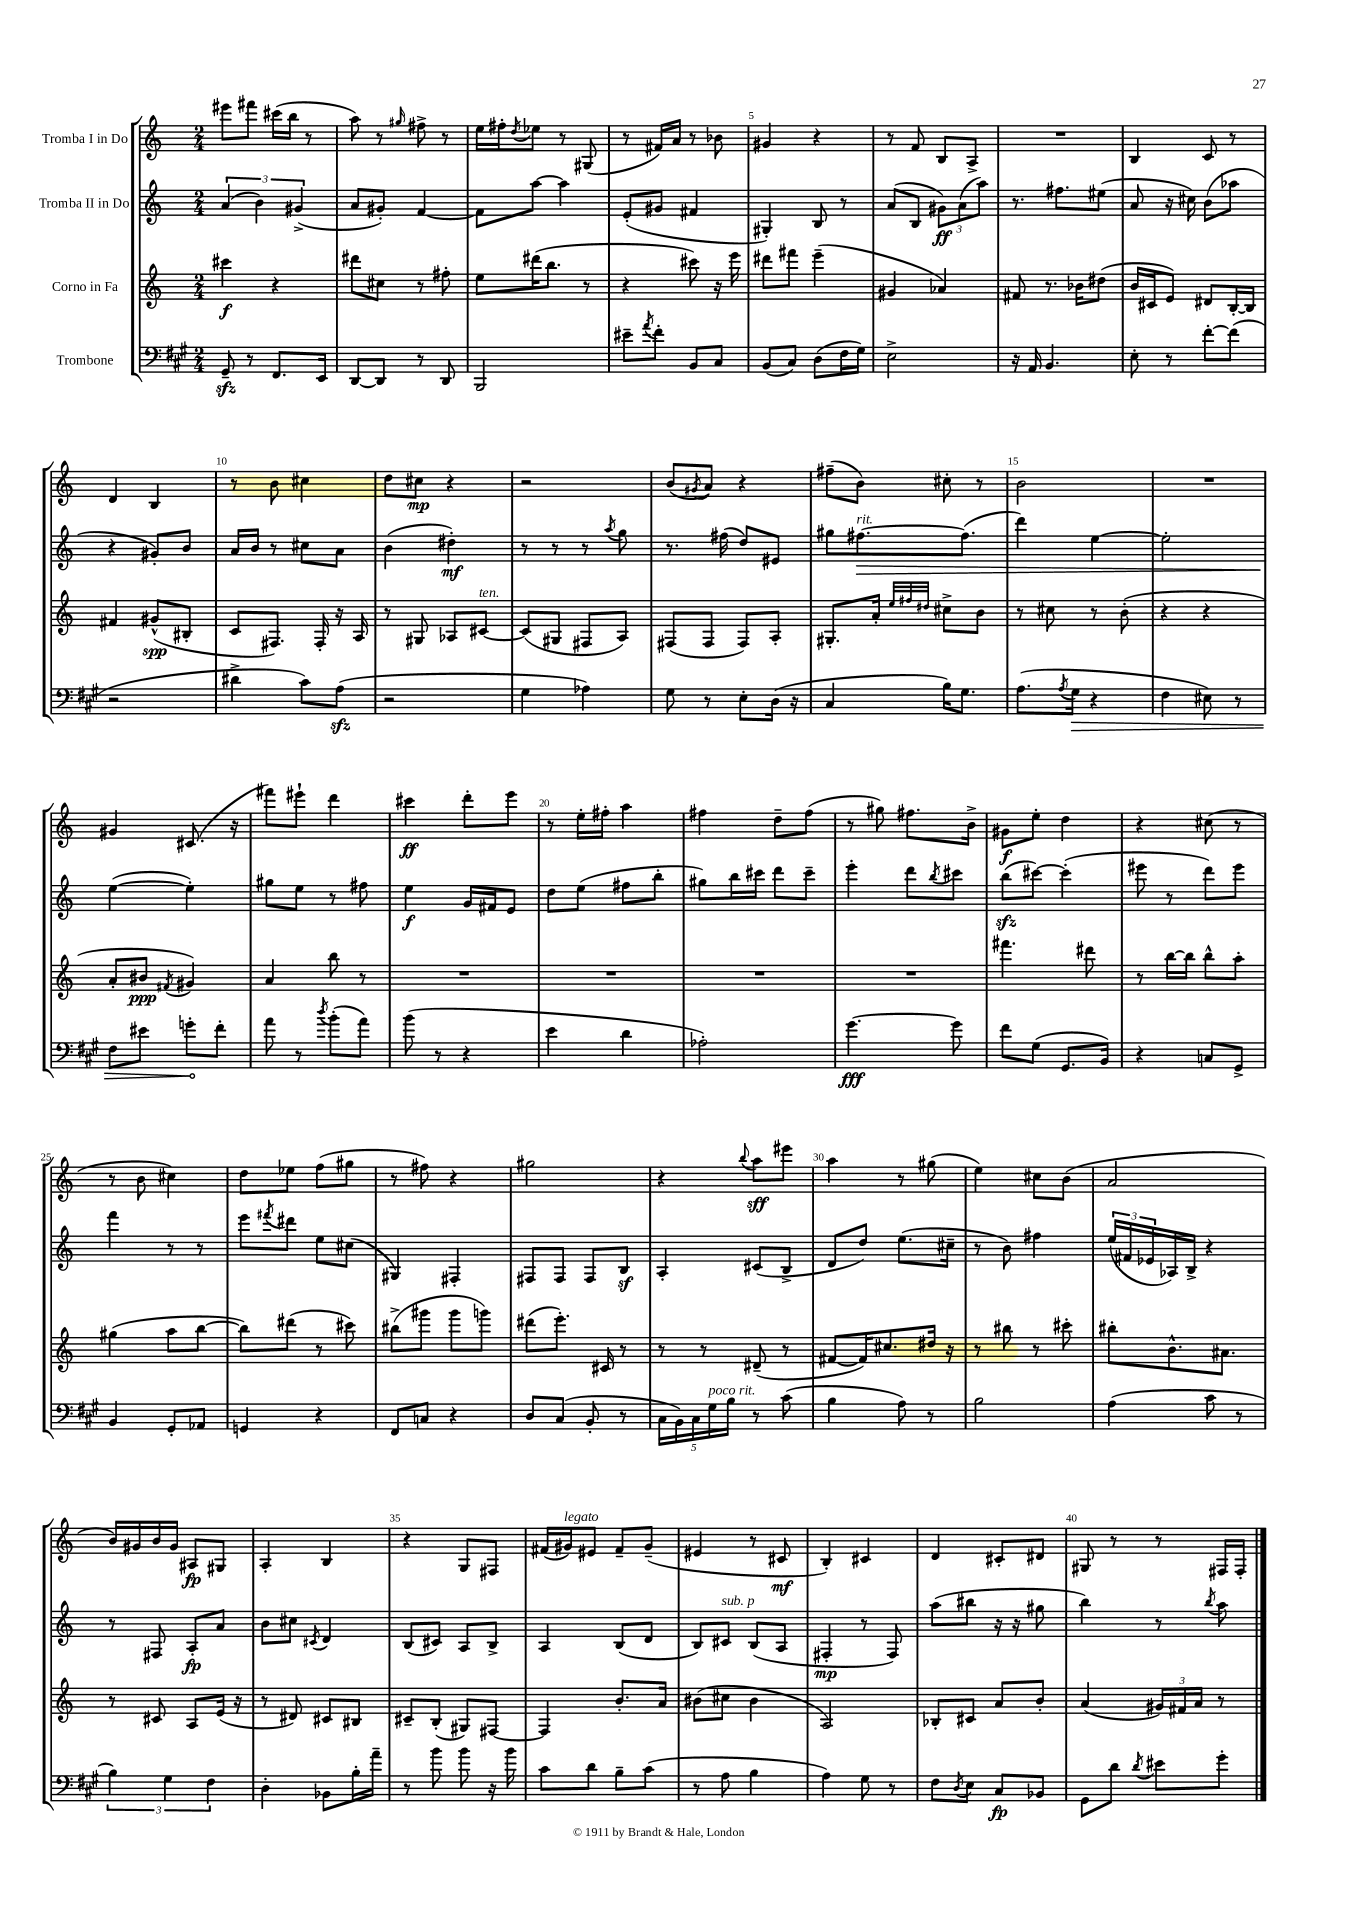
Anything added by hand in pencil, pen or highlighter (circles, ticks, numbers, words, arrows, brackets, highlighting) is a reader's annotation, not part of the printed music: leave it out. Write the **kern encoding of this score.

**kern	**kern	**kern	**kern
*staff4	*staff3	*staff2	*staff1
*clefF4	*clefG2	*clefG2	*clefG2
*k[f#c#g#]	*k[]	*k[]	*k[]
*M2/4	*M2/4	*M2/4	*M2/4
8GG#~	4ccc#	(6a	8eee#
8r	.	.	8fff#
.	.	6b)	.
8.FF#	4r	.	(16ccc#
.	.	.	16bb
.	.	(6g#^	.
.	.	.	8r
16EE	.	.	.
=	=	=	=
[8DD	8ddd#	8a	8aa)
8DD]	8cc#	8g#')	8r
.	.	.	16qqgg#
8r	8r	[4f	8ff#^
8DD	8ff#'	.	8r
=	=	=	=
2BBB	8ee	8f]	16ee
.	.	.	16ff#'
.	.	.	8qdd
.	(16ddd#	[8aa	8ee-
.	8.bb	.	.
.	.	4aa]	8r
.	8r	.	(8G#
=	=	=	=
8e#~	4r	(8e'	8r
8qa	.	.	.
8f#'	.	8g#	16f#)
.	.	.	16a
8BB	8ccc#)	4f#	8r
8C#	16r	.	8b-
.	16eee	.	.
=	=	=	=
(8BB	8ddd#	4G#')	4g#
8C#)	8fff#	.	.
(8D	(4eee~	8B	4r
16F#	.	8r	.
16G#)	.	.	.
=	=	=	=
2E^	4g#	(8a	8r
.	.	8B	8f
.	4a-)	12g#)	8B
.	.	(12a	.
.	.	.	8A^
.	.	12aa)	.
=	=	=	=
16r	8f#	8.r	2r
16AA	.	.	.
4.BB	8.r	.	.
.	.	8.ff#	.
.	16b-	.	.
.	(8dd#	(8ee#	.
=	=	=	=
8E'	16b	8a	4B
.	16c#	.	.
8r	8e)	16r	.
.	.	16cc#)	.
[8f#'	8d#	(8b	8c
(8f#]	[16B'	8aa-	8r
.	16B]	.	.
=	=	=	=
2r	4f#	4r	4d
.	(8g#^^	8g#')	4B
.	8B#'	8b	.
=	=	=	=
4d#^	8c	16a	8r
.	.	16b	.
.	8.F#)	8r	8b
8c#)	.	8cc#	4cc#
.	16F#'	.	.
(8A	16r	8a	.
.	16A	.	.
=	=	=	=
2r	8r	(4b	8dd
.	8G#	.	8cc#
.	8A-	4dd#')	4r
.	[8c#	.	.
=	=	=	=
4G#	(8c#]	8r	2r
.	8G#	8r	.
4A-)	8F#	8r	.
.	.	8qaa	.
.	8A)	8gg	.
=	=	=	=
8G#	(8F#	8.r	(8b
.	.	.	8qg#
8r	8F#	.	8a)
.	.	(16ff#	.
8E'	8F#)	8dd)	4r
(16D	8A'	8e#	.
16r	.	.	.
=	=	=	=
4C#	8.G#'	8gg#	(8ff#~
.	.	[8.ff#	8b)
.	16a'	.	.
.	32qqee	.	.
.	32qqff#	.	.
.	32qqdd#	.	.
16B)	8cc#^	.	8cc#'
8.G#	.	(8.ff#]	.
.	8b	.	8r
=	=	=	=
(8.A	8r	4ddd)	2b
.	8cc#	.	.
8qA	.	.	.
16G#	.	.	.
4r	8r	[4ee	.
.	(8b'	.	.
=	=	=	=
4F#	4r	2ee']	2r
8E#)	4r	.	.
8r	.	.	.
=	=	=	=
8F#	8a'	([4ee	4g#
8e#	8b#	.	.
.	8qf#	.	.
8g'	4g#)	4ee'])	(8.c#
8f#'	.	.	.
.	.	.	16r
=	=	=	=
8a	4a	8gg#	8fff#)
8r	.	8ee	8eee#`
8qdd	.	.	.
(8b'	8bb	8r	4ddd
8a)	8r	8ff#	.
=	=	=	=
(8b	2r	4ee	4ccc#
8r	.	.	.
4r	.	16g	8ddd'
.	.	16f#	.
.	.	8e	8eee
=	=	=	=
4e	2r	8dd	8r
.	.	(8ee	16ee'
.	.	.	16ff#'
4d	.	8ff#	4aa
.	.	8bb'	.
=	=	=	=
2A-')	2r	8gg#)	4ff#
.	.	16bb	.
.	.	16ccc#	.
.	.	8ddd	8dd~
.	.	8ccc#~	(8ff#
=	=	=	=
[4.g#	2r	4eee'	8r
.	.	.	8gg#)
.	.	8ddd	8.ff#
.	.	8qbb	.
8g#]	.	8ccc#	.
.	.	.	16b^
=	=	=	=
8f#	4.fff#	(8bb	8g#
(8G#	.	[8ccc#)	8ee'
8.GG#	.	(4ccc#']	4dd
.	8ddd#	.	.
16BB)	.	.	.
=	=	=	=
4r	8r	8eee#	4r
.	[16bb	8r	.
.	16bb]	.	.
8C	8bb^^	8ddd)	(8cc#
8GG#^	8aa'	8eee#	8r
=	=	=	=
4BB	(4gg#	4fff	8r
.	.	.	8b
8GG#'	8aa	8r	4cc#)
8AA-	[8bb	8r	.
=	=	=	=
4GG	8bb])	8eee	8dd
.	.	8qfff#	.
.	(8ddd#	8ddd#	8ee-
4r	8r	8ee	(8ff
.	8ccc#)	(8cc#	8gg#
=	=	=	=
8FF#	(8bb#^	4G#)	8r
8C	8ggg#	.	8ff#)
4r	8ggg#	4F#'	4r
.	8ggg)	.	.
=	=	=	=
8D	(8ddd#	8F#	2gg#
(8C#	8.eee')	8F#	.
8BB'	.	8F#	.
.	16c#	.	.
8r	8r	8B	.
=	=	=	=
20C#	8r	4A'	4r
20BB)	.	.	.
20C#	.	.	.
.	8r	.	.
20G#	.	.	.
20B	.	.	.
.	.	.	8qqbb
8r	(8d#~	(8c#	8aa
(8c#	8r	8B^	8eee#
=	=	=	=
4B	[8f#	8d	4aa
.	16f#])	8dd)	.
.	8.cc#	.	.
8A)	.	(8.ee	8r
8r	16dd#	.	(8gg#
.	16r	16cc#~	.
=	=	=	=
2B	8r	8r	4ee)
.	8bb#	8b)	.
.	8r	4ff#	8cc#
.	8ccc#'	.	(8b
=	=	=	=
(4A	8bb#'	(24ee	2a
.	.	24f#	.
.	.	24e-	.
.	8.b^^	16A-)	.
.	.	16B^	.
8c#	.	4r	.
.	8.a#	.	.
8r	.	.	.
=	=	=	=
6B)	8r	8r	16b)
.	.	.	16g#
.	8c#	8F#	16b
6G#	.	.	.
.	.	.	16g#
.	8A	8A'	8A#
6F#	.	.	.
.	(16e	8a	8G#
.	16r	.	.
=	=	=	=
4D'	8r	8b	4A'
.	8d#)	8cc#	.
.	.	8qc#	.
8BB-	8c#	4d	4B
16B'	8B#	.	.
16a~	.	.	.
=	=	=	=
8r	8c#~	(8B	4r
8b	(8B'	8c#)	.
8b	8G#)	8A	8G
16r	[8F#	8B^	8F#
16b	.	.	.
=	=	=	=
8c#	4F#]	4A	(16f#
.	.	.	16g#)
8d	.	.	8e#
8B~	8.b'	(8B	8f#~
(8c#	.	8d	(8g#~
.	16a	.	.
=	=	=	=
8r	(8b#	8B)	4e#
8A	8cc#	8c#	.
4B	4b#	(8B	8r
.	.	8A	8c#
=	=	=	=
4A)	2A)	4F#'	4B')
8G#	.	8r	4c#
8r	.	8F#)	.
=	=	=	=
8F#	8B-'	(8aa	4d
8qD	.	.	.
8E	8c#	8bb#	.
8C#	8a	16r	8c#'
.	.	16r	.
8BB-	8b'	8gg#	8d#
=	=	=	=
8GG#	(4a	4bb)	8G#
8d	.	.	8r
8qd	.	.	.
8e#	24g#)	8r	8r
.	24f#	.	.
.	24a	.	.
.	.	8qbb	.
8g#'	8r	8aa	16F#
.	.	.	16F#'
==	==	==	==
*-	*-	*-	*-
